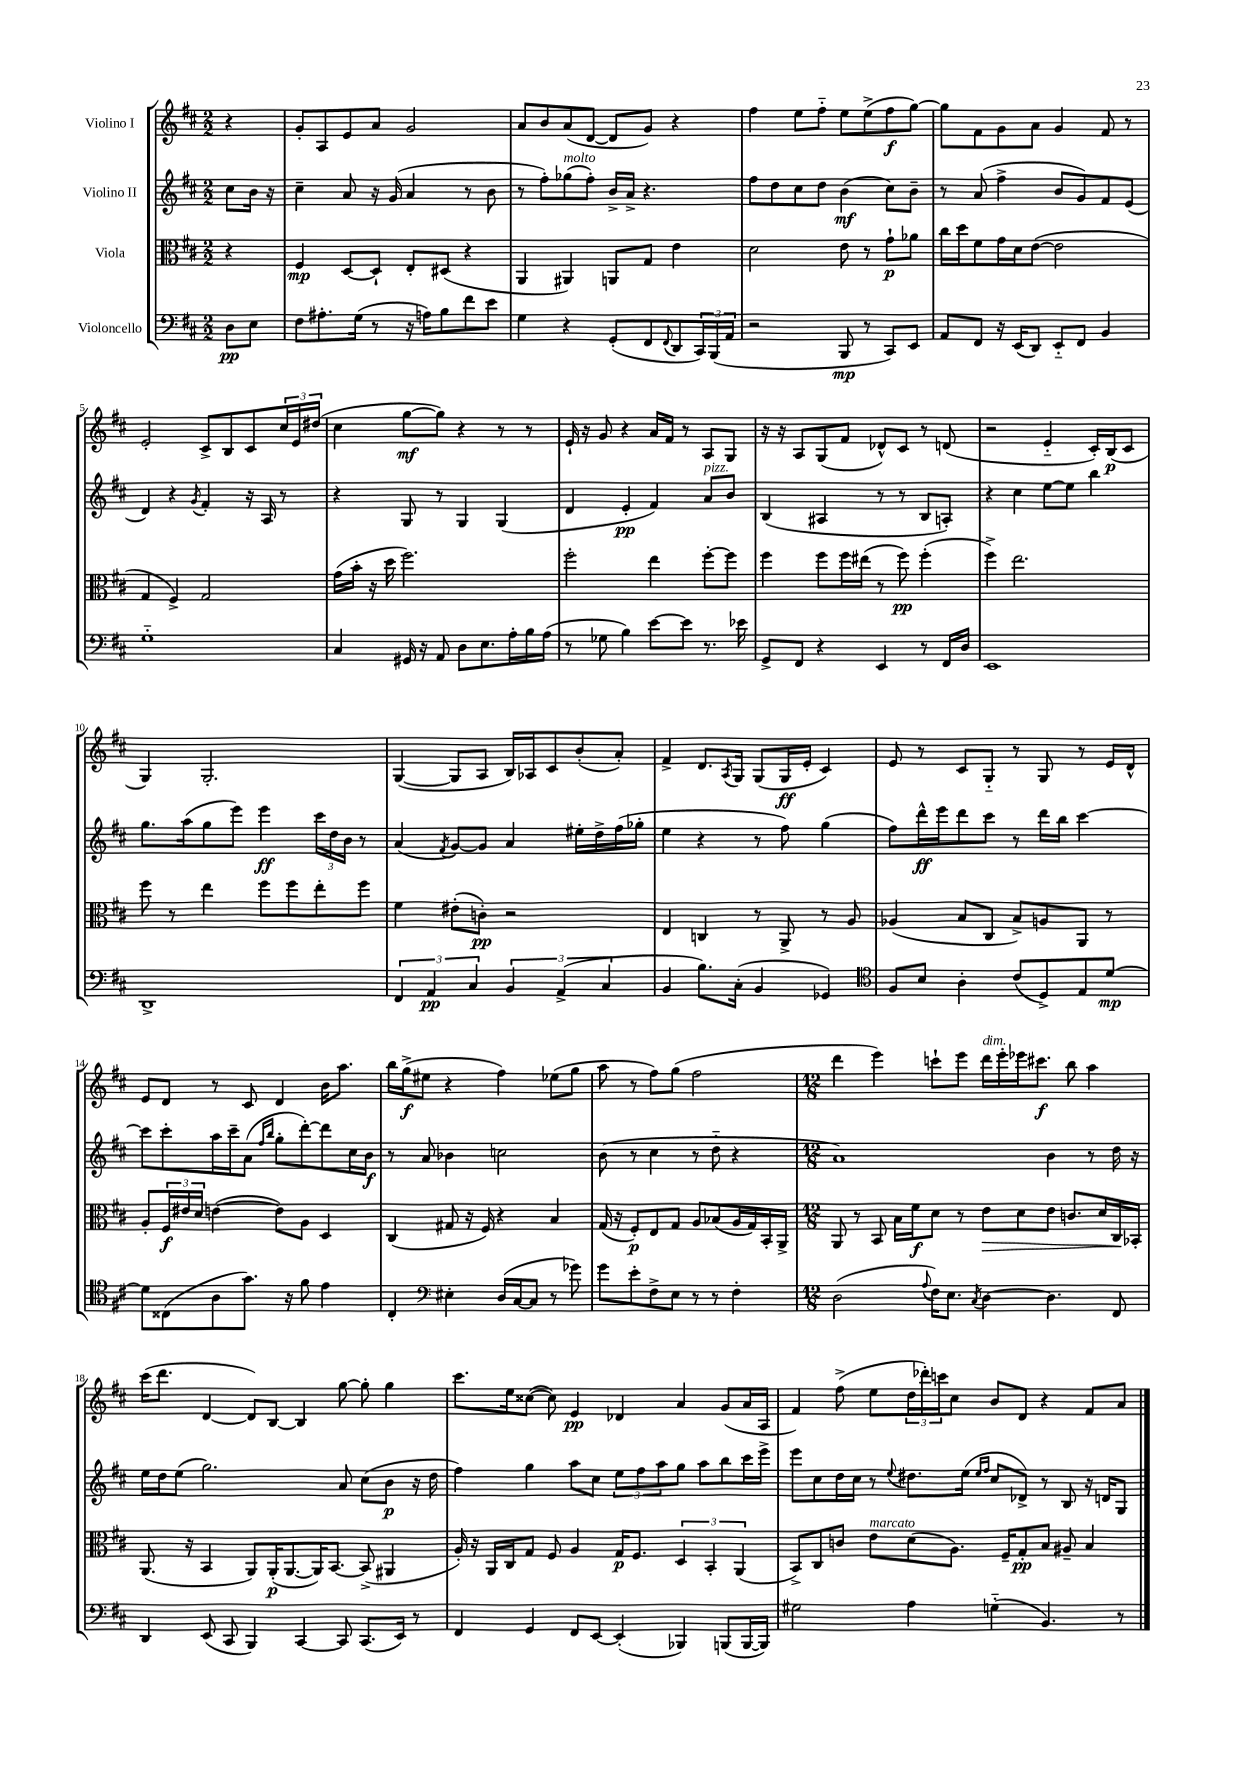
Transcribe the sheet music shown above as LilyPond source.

<<
\new StaffGroup <<
\new Staff = "s0" \with { instrumentName = "Violino I" } {
    \clef treble \key d \major \numericTimeSignature \time 2/2 \partial 4
    r4 |
    g'8-. a8 e'8 a'8 g'2 |
    a'8 b'8 a'8( d'8~ d'8 g'8) r4 |
    fis''4 e''8 fis''8-_ e''8 e''8->( fis''8\f g''8~) |
    g''8 fis'8 g'8 a'8 g'4 fis'8 r8 |
    e'2-. cis'8-> b8 cis'8 \tuplet 3/2 { cis''16 e'16 dis''16( } |
    cis''4 g''8~\mf g''8) r4 r8 r8 |
    e'16-! r16 g'8 r4 a'16 fis'16 r8 a8 g8 |
    r16 r16 a8 g8( fis'8 des'8-^) cis'8 r8 d'8( |
    r2 e'4-_ cis'16-.) b16\p( cis'8 |
    g4) g2.-. |
    g4~( g8 a8 b16) aes16 cis'8 b'8-.( a'8-.) |
    fis'4-> d'8. \acciaccatura { a8 } g16 g8( g16\ff e'16-. cis'4) |
    e'8 r8 cis'8 g8-_ r8 g8 r8 e'16 d'16-^ |
    e'8 d'8 r8 cis'8 d'4 b'16 a''8. |
    b''16 g''16->\f( eis''8 r4 fis''4) ees''8( g''8 |
    a''8 r8 fis''8) g''8( fis''2 |
    \numericTimeSignature \time 12/8 d'''4 e'''4) c'''8-! e'''8 d'''16^\markup { \italic "dim." } e'''16-. ees'''16 cis'''8.\f b''8 a''4 |
    cis'''16( d'''8. d'4~ d'8) b8~ b4 g''8~ g''8-. g''4 |
    cis'''8. e''16 cisis''8~( cisis''8) e'4\pp des'4 a'4 g'8( a'16 a16 |
    fis'4) fis''8->( e''8 \tuplet 3/2 { d''16 des'''16-.) c'''16 } cis''8 b'8 d'8 r4 fis'8 a'8 \bar "|." |
}
\new Staff = "s1" \with { instrumentName = "Violino II" } {
    \clef treble \key d \major \numericTimeSignature \time 2/2 \partial 4
    cis''8 b'16 r16 |
    cis''4-- a'8 r16 g'16( a'4 r8 b'8 |
    r8 fis''8-.) ges''8^\markup { \italic "molto" }( fis''8-.) b'16-> a'16-> r4. |
    fis''8 d''8 cis''8 d''8 b'4\mf( cis''8) b'8-- |
    r8 a'8( fis''4-> b'8 g'8) fis'8 e'8( |
    d'4) r4 \acciaccatura { g'8 } fis'4-. r16 a16 r8 |
    r4 g8 r8 g4 g4( |
    d'4 e'4-.\pp fis'4) a'8^\markup { \italic "pizz." } b'8 |
    b4( ais4 r8 r8 b8 a8-.) |
    r4 cis''4 e''8~ e''8 b''4 |
    g''8. a''16( g''8 e'''8) e'''4\ff \tuplet 3/2 { cis'''16 d''16 b'16 } r8 |
    a'4( \acciaccatura { fis'8 } g'8~) g'8 a'4 eis''16-. d''16-> fis''16( ges''16-. |
    e''4 r4 r8 fis''8) g''4( |
    fis''8) d'''16-^\ff e'''16 d'''8 cis'''8 r8 d'''16 b''16 cis'''4~ |
    cis'''8 cis'''8-. a''16 cis'''16-- a'8( \grace { fis''16 b''16 } g''8-. d'''8~-.) d'''8 cis''16 b'16\f |
    r8 a'8 bes'4 c''2 |
    b'8( r8 cis''4 r8 d''8-_ r4 |
    \numericTimeSignature \time 12/8 a'1) b'4 r8 d''16 r16 |
    e''16 d''16 e''8( g''2.) a'8 cis''8( b'8\p r16 d''16 |
    fis''4) g''4 a''8 cis''8 \tuplet 3/2 { e''8 fis''8 a''8 } g''8 a''8 b''8 cis'''16 e'''16-> |
    e'''8 cis''8 d''16 cis''16 r8 \appoggiatura { e''8 } dis''8. e''16( \grace { e''16 fis''16 } cis''8 des'8->) r8 b8 r16 d'16 g8 \bar "|." |
}
\new Staff = "s2" \with { instrumentName = "Viola" } {
    \clef alto \key d \major \numericTimeSignature \time 2/2 \partial 4
    r4 |
    fis4\mp d8~ d8-! e8-. dis8( r4 |
    a,4 ais,4) a,8 g8 e'4 |
    d'2 e'8 r8 g'8-!\p aes'8 |
    cis''16 d''16 fis'8 g'16 d'16 e'8~( e'2 |
    g4 fis4->) g2 |
    g'16( b'16-. r16 d''16 fis''2.) |
    fis''2-. e''4 fis''8~-. fis''8 |
    fis''4 fis''8 fis''16 eis''16( r8 fis''8\pp) fis''4-.( |
    fis''4->) e''2. |
    fis''8 r8 e''4 fis''8 fis''8 e''8-. fis''8 |
    fis'4 eis'8-.( c'8-.\pp) r2 |
    e4 c4 r8 a,8-> r8 a8 |
    aes4( b8 cis8 b8->) a8 a,8 r8 |
    a8-. \tuplet 3/2 { fis16\f eis'16 d'16 } e'4~( e'8) a8 d4 |
    cis4( gis8 r16 fis16) r4 b4 |
    g16( r16 fis8-.\p) e8 g8 a8 bes8( a16 g16) b,16-. a,16-> |
    \numericTimeSignature \time 12/8 a,8 r8 b,8 b16 fis'16\f d'8 r8 e'8\> d'8 e'8 c'8. d'16 cis16\! bes,16-. |
    a,8.( r16 b,4 a,8) a,16-.\p( a,8.~ a,16) b,8.~ b,8->( ais,4 |
    a16-.) r16 a,16 cis16 g8 fis8 a4 g16\p fis8. \tuplet 3/2 { d4 b,4-. a,4( } |
    b,8->) cis8 c'8 e'8^\markup { \italic "marcato" } d'8( a8.) fis16-- g8-.\pp b8 ais8-- b4 \bar "|." |
}
\new Staff = "s3" \with { instrumentName = "Violoncello" } {
    \clef bass \key d \major \numericTimeSignature \time 2/2 \partial 4
    d8\pp e8 |
    fis8 ais8.-. g16( r8 r16 a16) b8 fis'8 e'8 |
    g4 r4 g,8-.( fis,8 \appoggiatura { fis,8 } d,8 \tuplet 3/2 { cis,16) b,,16( a,16 } |
    r2 b,,8\mp r8 cis,8) e,8 |
    a,8 fis,8 r16 e,16( d,8) e,8-_ fis,8 b,4 |
    g1-_ |
    cis4 gis,16 r16 a,8 d8 e8. a16-. b16 a16( |
    r8 ges8 b4) e'8~ e'8 r8. ees'16 |
    g,8-> fis,8 r4 e,4 r8 fis,16 d16 |
    e,1 |
    d,1-> |
    \tuplet 3/2 { fis,4 a,4\pp cis4 } \tuplet 3/2 { b,4 a,4->( cis4 } |
    b,4 b8.) cis16-.( b,4 ges,4) |
    \clef tenor fis8 b8 a4-. cis'8( d8->) e8 d'8~\mp |
    d'8 cisis8( a8 g'8.) r16 fis'8 e'4 |
    cis4-. \clef bass eis4-. d16( cis16~ cis8 r8 ges'8) |
    g'8 e'8-. fis8-> e8 r8 r8 fis4-. |
    \numericTimeSignature \time 12/8 d2( \appoggiatura { a8 } fis16) e8. \acciaccatura { cis8 } d4~ d4. fis,8 |
    d,4 e,8( cis,8 b,,4) cis,4~ cis,8 cis,8.( e,16) r8 |
    fis,4 g,4 fis,8 e,8~ e,4-.( bes,,4) b,,8( b,,16~ b,,16) |
    gis2 a4 g4-_( b,4.) r8 \bar "|." |
}
>>
>>
